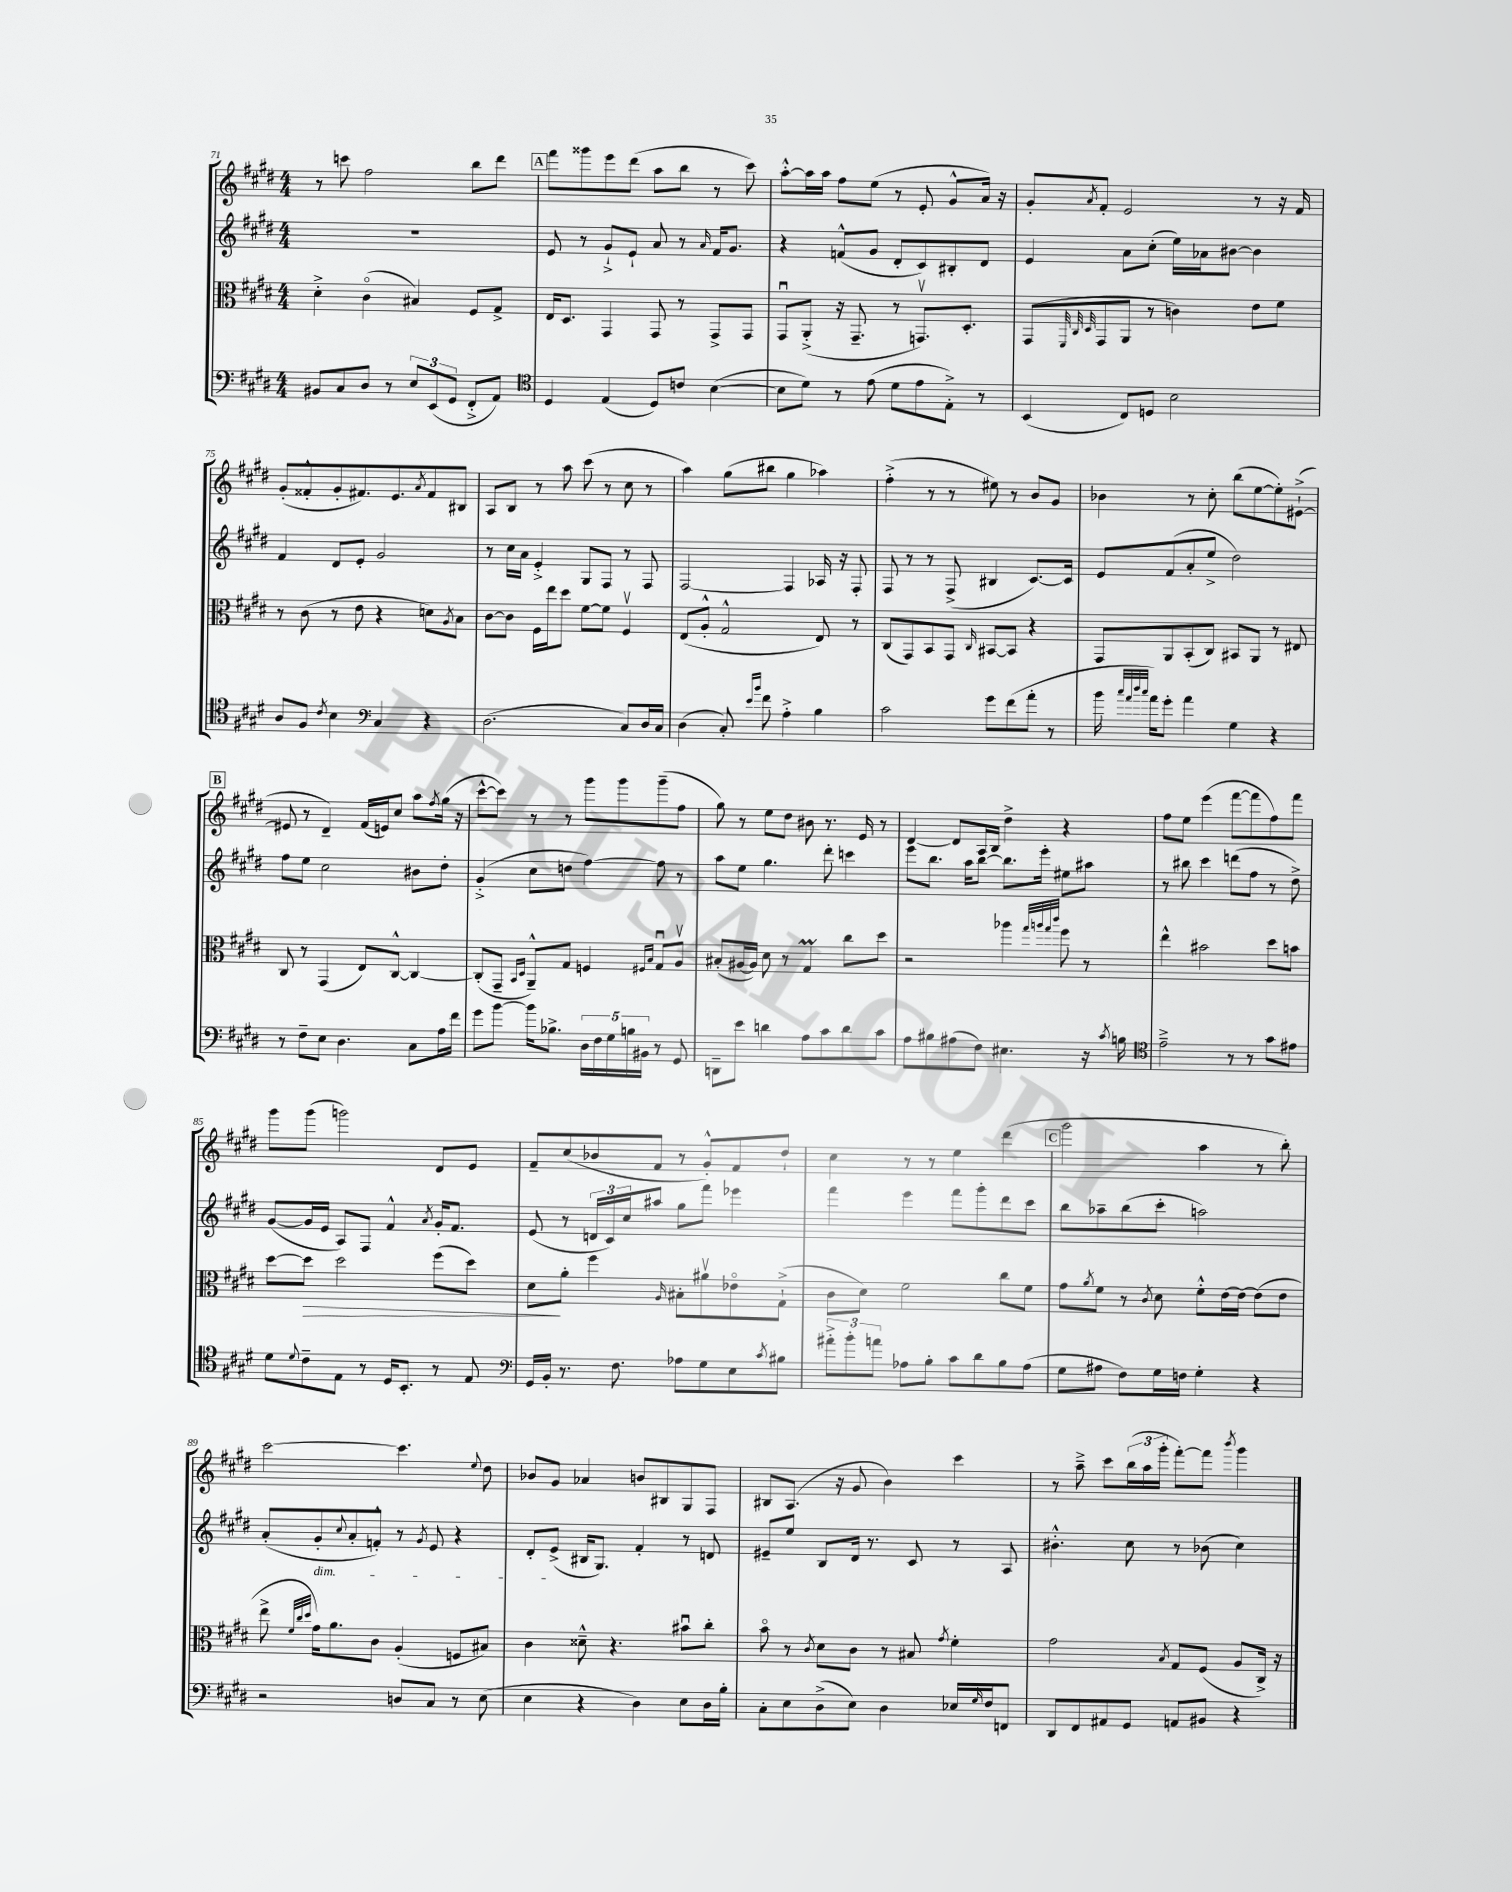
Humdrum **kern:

**kern	**kern	**dynam	**kern	**kern
*part4	*part3	*part3	*part2	*part1
*staff4	*staff3	*staff3	*staff2	*staff1
*clefF4	*clefC3	*	*clefG2	*clefG2
*k[f#c#g#d#]	*k[f#c#g#d#]	*	*k[f#c#g#d#]	*k[f#c#g#d#]
*M4/4	*M4/4	*	*M4/4	*M4/4
=71	=71	=71	=71	=71
8BB#X/L	4d#'^\	.	1r	8r
8C#/	.	.	.	8cccn\
8D#/J	(4c#\	.	.	2ff#\
8r	.	.	.	.
12E/L	4B#X/)	.	.	.
(12EE/	.	.	.	.
12GG#/J	.	.	.	.
8FF#'^/L	8F#/L	.	.	8bb\L
8AA/J)	8G#^/J	.	.	8ddd#\J
!!LO:REH:place=s1:t=A
=72	=72	=72	=72	=72
*clefC4	*	*	*	*
4D#/	16E/KL	.	8e/	8fff#\L
.	8.D#/J	.	.	.
.	.	.	8r	8ggg##X\
(4E/	4GG#/	.	8g#`^/L	8eee\
.	.	.	8e`/J	(8ddd#\J
8D#/L)	8GG#/	.	8a/	8aa\L
8cn/J	8r	.	8r	8bb\J
.	.	.	16qqa/	.
([4B\	8GG#^/L	.	16f#/KL	8r
.	.	.	8.g#/J	.
.	8GG#/J	.	.	8ccc#\)
=73	=73	=73	=73	=73
8B\L]	8GG#u/L	.	4r	[8aa'^^\L
8d#\J)	(8AA'^/J	.	.	16aa\L]
.	.	.	.	16aa\JJ
8r	16r	.	(8fn^^/L	8ff#\L
.	8.GG#~/	.	.	.
(8e\	.	.	8g#/J	(8ee\J
8d#\L	8r	.	8d#'/L	8r
8e\	8.GGnv/L)	.	8c#/)	8e'/
8E'^\J)	.	.	8B#X'/	8g#^^/L
.	8.D#'/J	.	.	.
8r	.	.	8d#/J	16a/Jk)
.	.	.	.	16r
=74	=74	=74	=74	=74
(4BB/	(8GG#/L	.	4e/	8g#'/L
.	32qqFF#/	.	.	.
.	32qqC#/	.	.	.
.	32qqD#/	.	.	8qa/
.	8GG#/	.	.	8f#'/J
8C#/L)	8AA/J	.	8a\L	2e/
8Dn/J	8r	.	(8cc#'\J	.
2B\	4cn\)	.	16ee\LL)	.
.	.	.	16a-X\J	.
.	.	.	[8b#X\J	.
.	8e\L	.	4b#\]	8r
.	8f#\J	.	.	16r
.	.	.	.	16f#/
!!LO:LB:g=z
=75	=75	=75	=75	=75
8A/L	8r	.	4f#/	(8g#'/L
8F#/J	(8c#\	.	.	8f##X'^^/
8qc#/	.	.	.	.
4B\	8r	.	8d#/L	8g#'/
.	8e\	.	8e'/J	8.f#X/)
*clefF4	*	*	*	*
4C#/	4r	.	2g#/	.
.	.	.	.	8.e/
.	.	.	.	8qa/
4r	8dn\L)	.	.	8f#/
.	8qA/	.	.	.
.	8B\J	.	.	8B#X/J
=76	=76	=76	=76	=76
(2.D#\	[8c#\L	.	8r	8A/L
.	8c#\J]	.	16cc#\LL	8B/J
.	.	.	16a\JJ	.
.	16F#\LL	.	4e'^/	8r
.	16ee\J	.	.	.
.	8dd#\J	.	.	8aa\
.	[8f#\L	.	8G#/L	(8ccc#\
.	8f#\J]	.	8F#/J	8r
8C#/L)	4F#v/	.	8r	8cc#\
16D#/L	.	.	8F#/	8r
16C#/JJ	.	.	.	.
=77	=77	=77	=77	=77
(4D#\	(8E/L	.	[2F#/	4aa\)
.	8A'^^/J	.	.	.
8C#'/)	2G#^^/	.	.	(8gg#\L
16qqe/LL	.	.	.	.
16qqb/JJ	.	.	.	.
8f#\	.	.	.	8bb#X\J
4A'^\	.	.	4F#/]	4gg#\
4B\	8E/)	.	16A-X/	4aa-X\)
.	.	.	16r	.
.	8r	.	8F#'/	.
=78	=78	=78	=78	=78
2c#\	(8C#/L	.	8F#/	(4ff#'^\
.	8GG#/)	.	8r	.
.	8BB/	.	8r	8r
.	8GG#/J	.	(8F#^/	8r
.	16qqC#/	.	.	.
8g#\L	[8BB#X/L	.	4B#X/	8ee#X\)
(8f#\	8BB#/J]	.	.	8r
8a'\J	4r	.	[8.c#/L)	8b/L
8r	.	.	.	8g#/J
.	.	.	16c#/Jk]	.
=79	=79	=79	=79	=79
16b\	8GG#/L	.	8e/L	4b-X\
32qqcc#/LLL	.	.	.	.
32qqa/	.	.	.	.
32qqdd#/	.	.	.	.
32qqcc#/JJJ	.	.	.	.
16a\KL)	.	.	.	.
8g#'\J	8AA/	.	(8f#/	.
4a\	(8BB'/	.	8a'/	8r
.	8C#/J)	.	8ee^/J	8cc#'\
4G#\	8BB#X/L	.	2dd#\)	(8bb\L
.	8AA/J	.	.	[8ee\
4r	8r	.	.	8ee'\])
.	8E#X/	.	.	([8e#X`^\J
!!LO:LB:g=z
!!LO:REH:place=s1:t=B
=80	=80	=80	=80	=80
8r	8C#/	.	8ff#\L	8e#X/]
8F#~\L	8r	.	8ee\J	8r
8E\J	(4GG#/	.	2cc#\	4d#~/)
4.D#\	.	.	.	.
.	8E/L)	.	.	(16f#/LL
.	.	.	.	16en/J)
.	[8C#^^/J	.	.	8cc#/J
8C#\L	4C#/_	.	8b#X\L	8aa\L
.	.	.	.	8qff#/
16A\L	.	.	8dd#'\J	(16gg#\Jk
16f#\JJ	.	.	.	16r
=81	=81	=81	=81	=81
8g#\L	(8C#'/L]	.	(4g#'^/	[8ccc#^^\L
[8b\J	8GG#~/J	.	.	8ccc#\J])
.	16qqBB/LL	.	.	.
.	16qqD#/JJ	.	.	.
16b\KL]	8AA~^^/L)	.	8cc#\L	8r
8.B-X^\J	.	.	.	.
.	8G#/J	.	8ddn\J	8r
20D#\LL	4Fn/	.	[4ff#\)	8ggg#\L
20F#\	.	.	.	.
20G#\	.	.	.	.
.	.	.	.	8ggg#\
20Bn\	.	.	.	.
20BB#X\JJ	.	.	.	.
.	16qqF#X/LL	.	.	.
.	16qqB/JJ	.	.	.
8r	8G#u/L	.	8ff#\]	(8ggg#~\
8GG#/	8Av/J	.	8r	8ff#\J
=82	=82	=82	=82	=82
8DDn~\L	(8B#X'/L	.	8aa\L	8gg#\)
8e\J	[16A#X/L	.	8ee\J	8r
.	16A#/JJ])	.	.	.
4dn\	8d#\	.	4.gg#\	8ee\L
.	8r	.	.	8dd#\J
8A\L	4G#m/	.	.	8b#X\
8c#\	.	.	8ddd#'\	8.r
8d\	8cc#\L	.	4cccn\	.
.	.	.	.	16e/
8c#\J	8dd#\J	.	.	8r
=83	=83	=83	=83	=83
8A\L	2r	.	8eee\L	[4d#/
8B#X\	.	.	8.bb\J	.
(8A#X\	.	.	.	8d#/L]
.	.	.	16aa\KL	.
8F#\J)	.	.	[8bb\J	16A/L
.	.	.	.	16B/JJ
4.E#X\	4aa-X\	.	8.bb\L]	4dd#^\
.	.	.	16eee'\Jk	.
.	32qqgg#/LLL	.	.	.
.	32qqaan/	.	.	.
.	32qqgg#/	.	.	.
.	32qqccc#/JJJ	.	.	.
.	8ff#\	.	8ee#X\L	4r
16r	8r	.	8aa#X\J	.
8qc#/	.	.	.	.
16Bn\	.	.	.	.
=84	=84	=84	=84	=84
*clefC4	*	*	*	*
2e~^\	4ee^^\	.	8r	8ff#\L
.	.	.	8bb#X\	8ee\J
.	2b#X\	.	4ccc#\	(4eee\
8r	.	.	(8dddn\L	[8fff#\L
8r	.	.	8ff#\J	8fff#\]
8g#\L	8dd#\L	.	8r	8ff#\)
8e#X\J	8bn\J	.	8dd#^\)	8fff#\J
!!LO:LB:g=z
=85	=85	=85	=85	=85
8d#\L	[8dd#\L	.	([8g#/L	8ggg#\L
8qqd#/	.	.	.	.
!	!	!LO:HP:b	!	!
8c#~\	8dd#\J]	>	16g#/L]	(8ggg#\J
.	.	.	16e/JJ	.
8E\J	2dd#\	.	8A/L)	2gggn\)
8r	.	.	8F#/J	.
16D#/KL	.	.	4f#^^/	.
8.BB'/J	.	.	.	.
.	.	.	8qa/	.
8r	(8ff#\L	.	16g#'/KL	8d#/L
.	.	.	8.f#/J	.
8E/	8dd#\J)	.	.	8e/J
=86	=86	=86	=86	=86
*clefF4	*	*	*	*
16GG#/LL	8d#\L	.	(8e/	8f#~/L
16BB'/JJ	.	.	.	.
8.r	8a'\J	]	8r	(8cc#/
.	4ff#\	.	24dn/LL	8b-X/
.	.	.	24c#/)	.
8.F#\	.	.	.	.
.	.	.	24cc#/J	.
.	.	.	8aa#X/J	8f#/J
.	16qqA/	.	.	.
8A-X\L	8B#X'\L	.	8gg#\L	8r
8G#\	8a#Xv\	.	8fff#\J	8g#'^^/L)
8E\	8e-X\	.	4eee-X\	8f#/
8qc#/	.	.	.	.
8B#X\J	(8G#`^\J	.	.	8dd#`/J
=87	=87	=87	=87	=87
12a#X'^\L	8c#\L	.	4fff#\	4cc#\
12b'\	.	.	.	.
.	8d#\J)	.	.	.
12an\J	.	.	.	.
8A-X\L	2f#\	.	4eee\	8r
8B'\J	.	.	.	8r
8c#\L	.	.	8fff#\L	4ee\
8d#\	.	.	8ggg#'\	.
8B\	8cc#\L	.	8ddd#\	(4ddd#\
(8A-\J	8f#\J	.	8ccc#\J	.
!!LO:REH:place=s1:t=C
=88	=88	=88	=88	=88
8G#\L	8g#\L	.	8bb\L	2ggg#\
.	8qa/	.	.	.
8A#X\J	8f#\J	.	8aa-X~\	.
8F#\L)	8r	.	(8bb\	.
.	8qc#/	.	.	.
16G#\L	8d#\	.	8ccc#'\J	.
16Fn\JJ	.	.	.	.
4G#'\	8f#'^^\L	.	2aan\)	4aa\
.	[16e\L	.	.	.
.	16e\JJ_	.	.	.
4r	(8e\L]	.	.	8r
.	8e\J	.	.	8bb'\)
!!LO:LB:g=z
=89	=89	=89	=89	=89
2r	8ee^\	.	(8a'/L	[2ccc#\
.	32qqf#/LLL	.	.	.
.	32qqcc#/	.	.	.
.	32qqdd#/JJJ	.	.	.
!	!	!	!LO:TX:b:i:t=dim.	!
.	16g#\KL)	.	8g#'/	.
.	8.a\	.	.	.
.	.	.	8qqcc#/	.
.	.	.	8a'/	.
.	8c#\J	.	8fn'^^/J)	.
8Dn/L	(4A'/	.	8r	4.ccc#\]
.	.	.	8qg#/	.
8C#/J	.	.	8e/	.
8r	8Fn/L	.	4r	.
.	.	.	.	8qqee/
(8E\	8B#X/J)	.	.	8dd#\
=90	=90	=90	=90	=90
4E\	4c#\	.	8d#'/L	8b-X/L
.	.	.	(8e^/J	8g#/J
4r	8d##X~^^\	.	16B#X/KL	4a-X/
.	.	.	8.G#/J)	.
.	4.r	.	.	.
4D#\)	.	.	4f#'/	8bn/L
.	.	.	.	8B#X/
8E\L	8b#Xu\L	.	8r	8G#/
16D#\L	8cc#'\J	.	8dn/	8F#/J
16B'\JJ	.	.	.	.
=91	=91	=91	=91	=91
8C#'\L	8b\	.	8e#X~/L	8B#X/L
8E\	8r	.	8ee/J	(8.A/J
.	8qc#/	.	.	.
(8D#^\	8d#\L	.	8B/L	.
.	.	.	.	16r
8E\J)	8c#\J	.	16d#/Jk	8g#/
.	.	.	8.r	.
4D#\	8r	.	.	4b\)
.	8B#X/	.	8c#/	.
.	8qg#/	.	.	.
16E-X/LL	4f#'\	.	8r	4ccc#\
16qqG#/	.	.	.	.
16F#/J	.	.	.	.
8FFn/J	.	.	8A/	.
=92	=92	=92	=92	=92
8DD#/L	2g#\	.	4.b#X'^^\	8r
8FF#/	.	.	.	8aa~^\
8AA#X/	.	.	.	8ccc#\L
8GG#/J	.	.	8cc#\	(24bb\L
.	.	.	.	24aa\
.	.	.	.	24ggg#'\JJ
.	8qB/	.	.	.
8AAn/L	8G#/L	.	8r	[8fff#'\L)
8BB#X/J	(8F#/J	.	(8b-X\	8fff#\J]
.	.	.	.	8qbbb/
4r	8A/L	.	4cc#\)	4ggg#\
.	16C#^/Jk)	.	.	.
.	16r	.	.	.
==	==	==	==	==
*-	*-	*-	*-	*-
